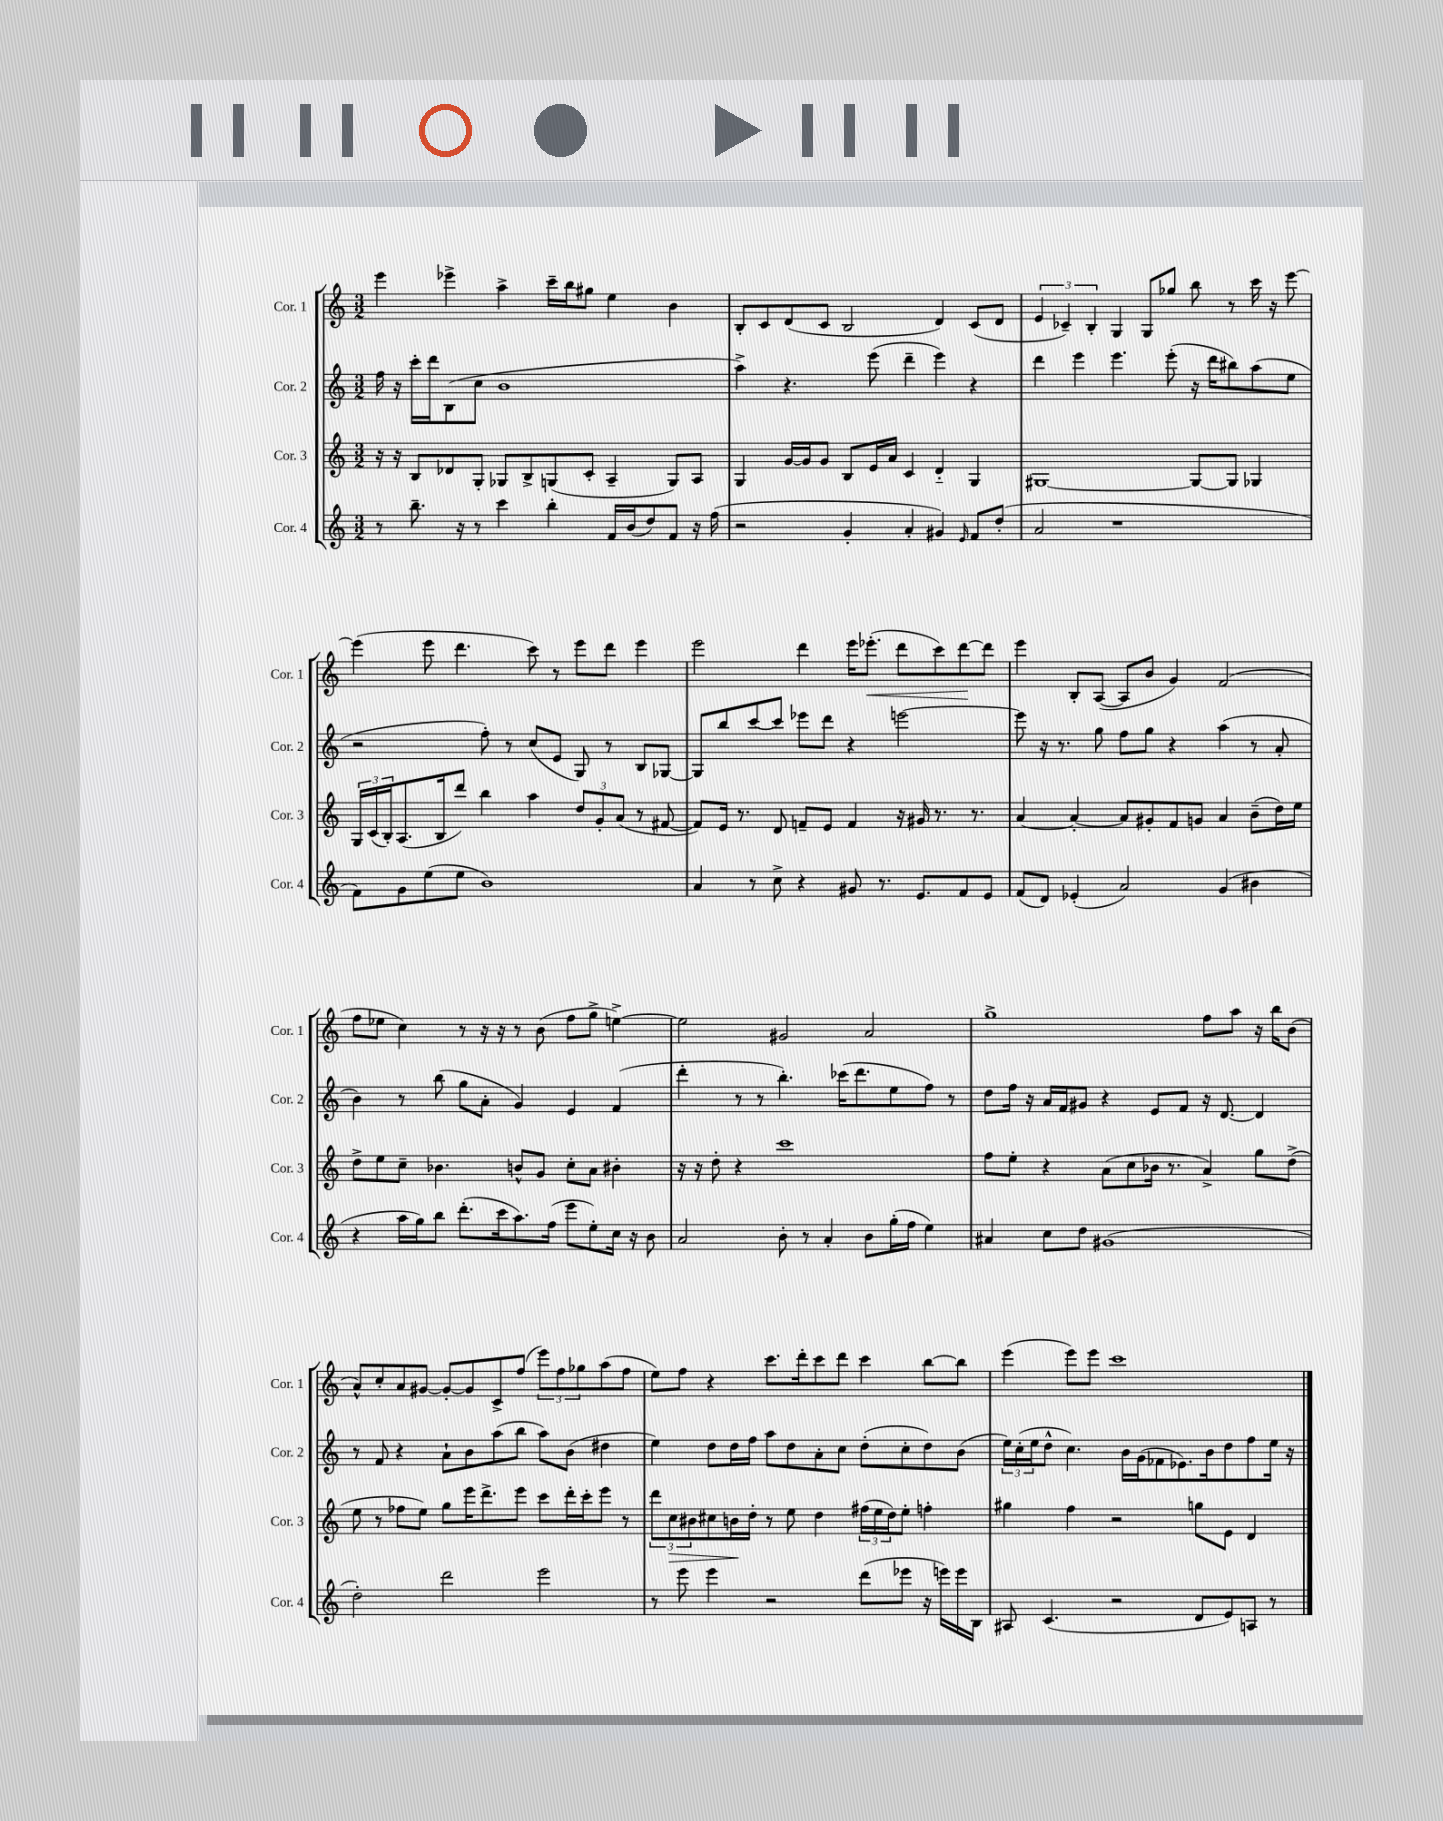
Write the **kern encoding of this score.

**kern	**kern	**kern	**kern
*staff4	*staff3	*staff2	*staff1
*clefG2	*clefG2	*clefG2	*clefG2
*k[]	*k[]	*k[]	*k[]
*M3/2	*M3/2	*M3/2	*M3/2
8r	16r	16ff	4eee
.	16r	16r	.
8.bb~	8B	16ccc'	.
.	.	16ddd	.
.	8d-	(8B	4eee-^
16r	.	.	.
8r	8G'	8cc	.
4ccc	8G-	1b	4aa^
.	8B^	.	.
4bb'	(8G	.	16ccc~
.	.	.	16bb
.	8c'	.	8gg#
16f	4A~	.	4ee
(16b	.	.	.
8dd)	.	.	.
8f	8G)	.	4b
16r	8A	.	.
(16ff	.	.	.
=	=	=	=
2r	4G	4aa^)	8B'
.	.	.	8c
.	[16g	4.r	(8d
.	16g]	.	.
.	8g	.	8c
4g'	8B	.	2B
.	16e	(8eee	.
.	16a	.	.
4a'	4c	4ddd~	.
4g#)	4d'~	4eee)	4d)
16qqe	.	.	.
8f	4G	4r	(8c
(8dd'	.	.	8d
=	=	=	=
2a	[1G#	4ddd	6e
.	.	.	6c-~)
.	.	4eee	.
.	.	.	6B'
1r	.	4.eee	4G
.	.	.	8G
.	.	(8eee'	8gg-
.	8G#_	16r	8bb
.	.	16ddd	.
.	8G#]	8bb#)	8r
.	4G-	(8aa	16ccc
.	.	.	16r
.	.	8ee	[8eee
=	=	=	=
8f)	24G	2r	(4eee]
.	(24c	.	.
.	24B')	.	.
8g	(8.A	.	.
(8ee	.	.	8eee
.	16B	.	.
8ee	8ddd)	.	4.ddd
1b)	4bb	8ff')	.
.	.	8r	.
.	4aa	(8cc	8ccc)
.	.	8e	8r
.	12dd	8G)	8eee
.	12g'	.	.
.	.	8r	8ddd
.	(12a	.	.
.	8r	8B	4eee
.	[8f#	[8G-	.
=	=	=	=
4a	8f#])	8G-]	2eee
.	16e	8bb	.
.	8.r	.	.
8r	.	[8ccc	.
8cc^	8d	8ccc]	.
4r	8f~	8eee-	4ddd
.	8e	8ddd	.
8g#	4f	4r	16eee
.	.	.	(8.eee-'
8.r	.	.	.
.	16r	[2eee	8ddd
8.e	16g#	.	.
.	8.r	.	8ccc)
8f	.	.	[8ddd
.	8.r	.	.
8e	.	.	8ddd]
=	=	=	=
(8f	[4a	8eee]	4eee
8d)	.	16r	.
.	.	8.r	.
(4e-'	4a'_	.	8B'
.	.	8gg	([8A
2a)	8a]	8ff	8A]
.	8g#'	8gg	8b
.	8f	4r	4g)
.	8g	.	.
(4g	4a	(4aa	(2f
4b#	(8b~	8r	.
.	16dd)	8a'	.
.	16ee	.	.
=	=	=	=
4r	8dd^	4b)	8ff
.	8ee	.	8ee-
16aa	8cc~	8r	4cc)
16gg)	.	.	.
8bb	4.b-	(8bb	.
(8.ddd'	.	8gg	8r
.	.	8a'	16r
16ccc	.	.	16r
8.aa)	8b^^	4g)	8r
.	8g	.	(8b
(16ff	.	.	.
8eee	8cc'	4e	8ff
8ee')	8a	.	8gg^
16cc	4b#'	(4f	[4ee^)
16r	.	.	.
8b	.	.	.
=	=	=	=
2a	16r	4ddd'	2ee]
.	16r	.	.
.	8dd'	.	.
.	4r	8r	.
.	.	8r	.
8b'	1ccc	4.bb')	2g#
8r	.	.	.
4a'	.	.	.
.	.	(16ccc-	.
.	.	8.ddd	.
8b	.	.	2a
(16gg'	.	8ee	.
16ff	.	.	.
4ee)	.	8ff)	.
.	.	8r	.
=	=	=	=
4a#	8ff	8dd	1gg^
.	8ee'	16ff	.
.	.	16r	.
8cc	4r	16a	.
.	.	16f	.
8dd	.	8g#	.
(1g#	(8a	4r	.
.	8cc	.	.
.	16b-	8e	.
.	8.r	.	.
.	.	8f	.
.	4a^)	16r	8ff
.	.	[8.d	.
.	.	.	8aa
.	8gg	4d]	16r
.	.	.	16bb
.	(8dd^	.	(8b
=	=	=	=
2dd')	8ee	8r	8a^^)
.	8r	8f	8cc'
.	8ff-	4r	8a
.	8ee)	.	[8g#
2ddd	8gg	8a`	8g#'_
.	16eee	8b	8g#]
.	8.ddd^	.	.
.	.	(8aa	8c^
.	8eee	8bb	(8ff
2eee	8ccc	8aa)	12eee)
.	.	.	12ff
.	16ddd'	(8b	.
.	.	.	12gg-
.	16ccc'	.	.
.	8eee	4dd#	(8aa
.	8r	.	8ff
=	=	=	=
8r	12ddd	4ee)	8ee)
.	12cc	.	.
8eee	.	.	8ff
.	12b#	.	.
4eee	8cc#	8dd	4r
.	16b	16dd	.
.	16dd'	16ff	.
2r	8r	8aa	8.ccc
.	8ee	8dd	.
.	.	.	16ddd'
.	4dd	8a'	8ccc
.	.	8cc	8ddd
(8ddd	(24ff#	(8dd'	4ccc
.	24ee	.	.
.	24dd)	.	.
8eee-	8ee'	8cc'	.
16r	4ff'	8dd)	[8bb
16eee)	.	.	.
16eee	.	(8b	8bb]
16B	.	.	.
=	=	=	=
8A#	4gg#	24ee)	(4eee
.	.	(24cc'	.
.	.	24ee	.
(4.c	.	8dd^^	.
.	4ff	4.cc)	8eee)
.	.	.	8eee
2r	2r	.	1ccc
.	.	16b	.
.	.	(16g	.
.	.	8f-	.
.	.	8.e-)	.
8d	8gg	.	.
.	.	16b	.
8e)	8e	8dd	.
8A	4d	8ff	.
8r	.	16ee	.
.	.	16r	.
==	==	==	==
*-	*-	*-	*-
